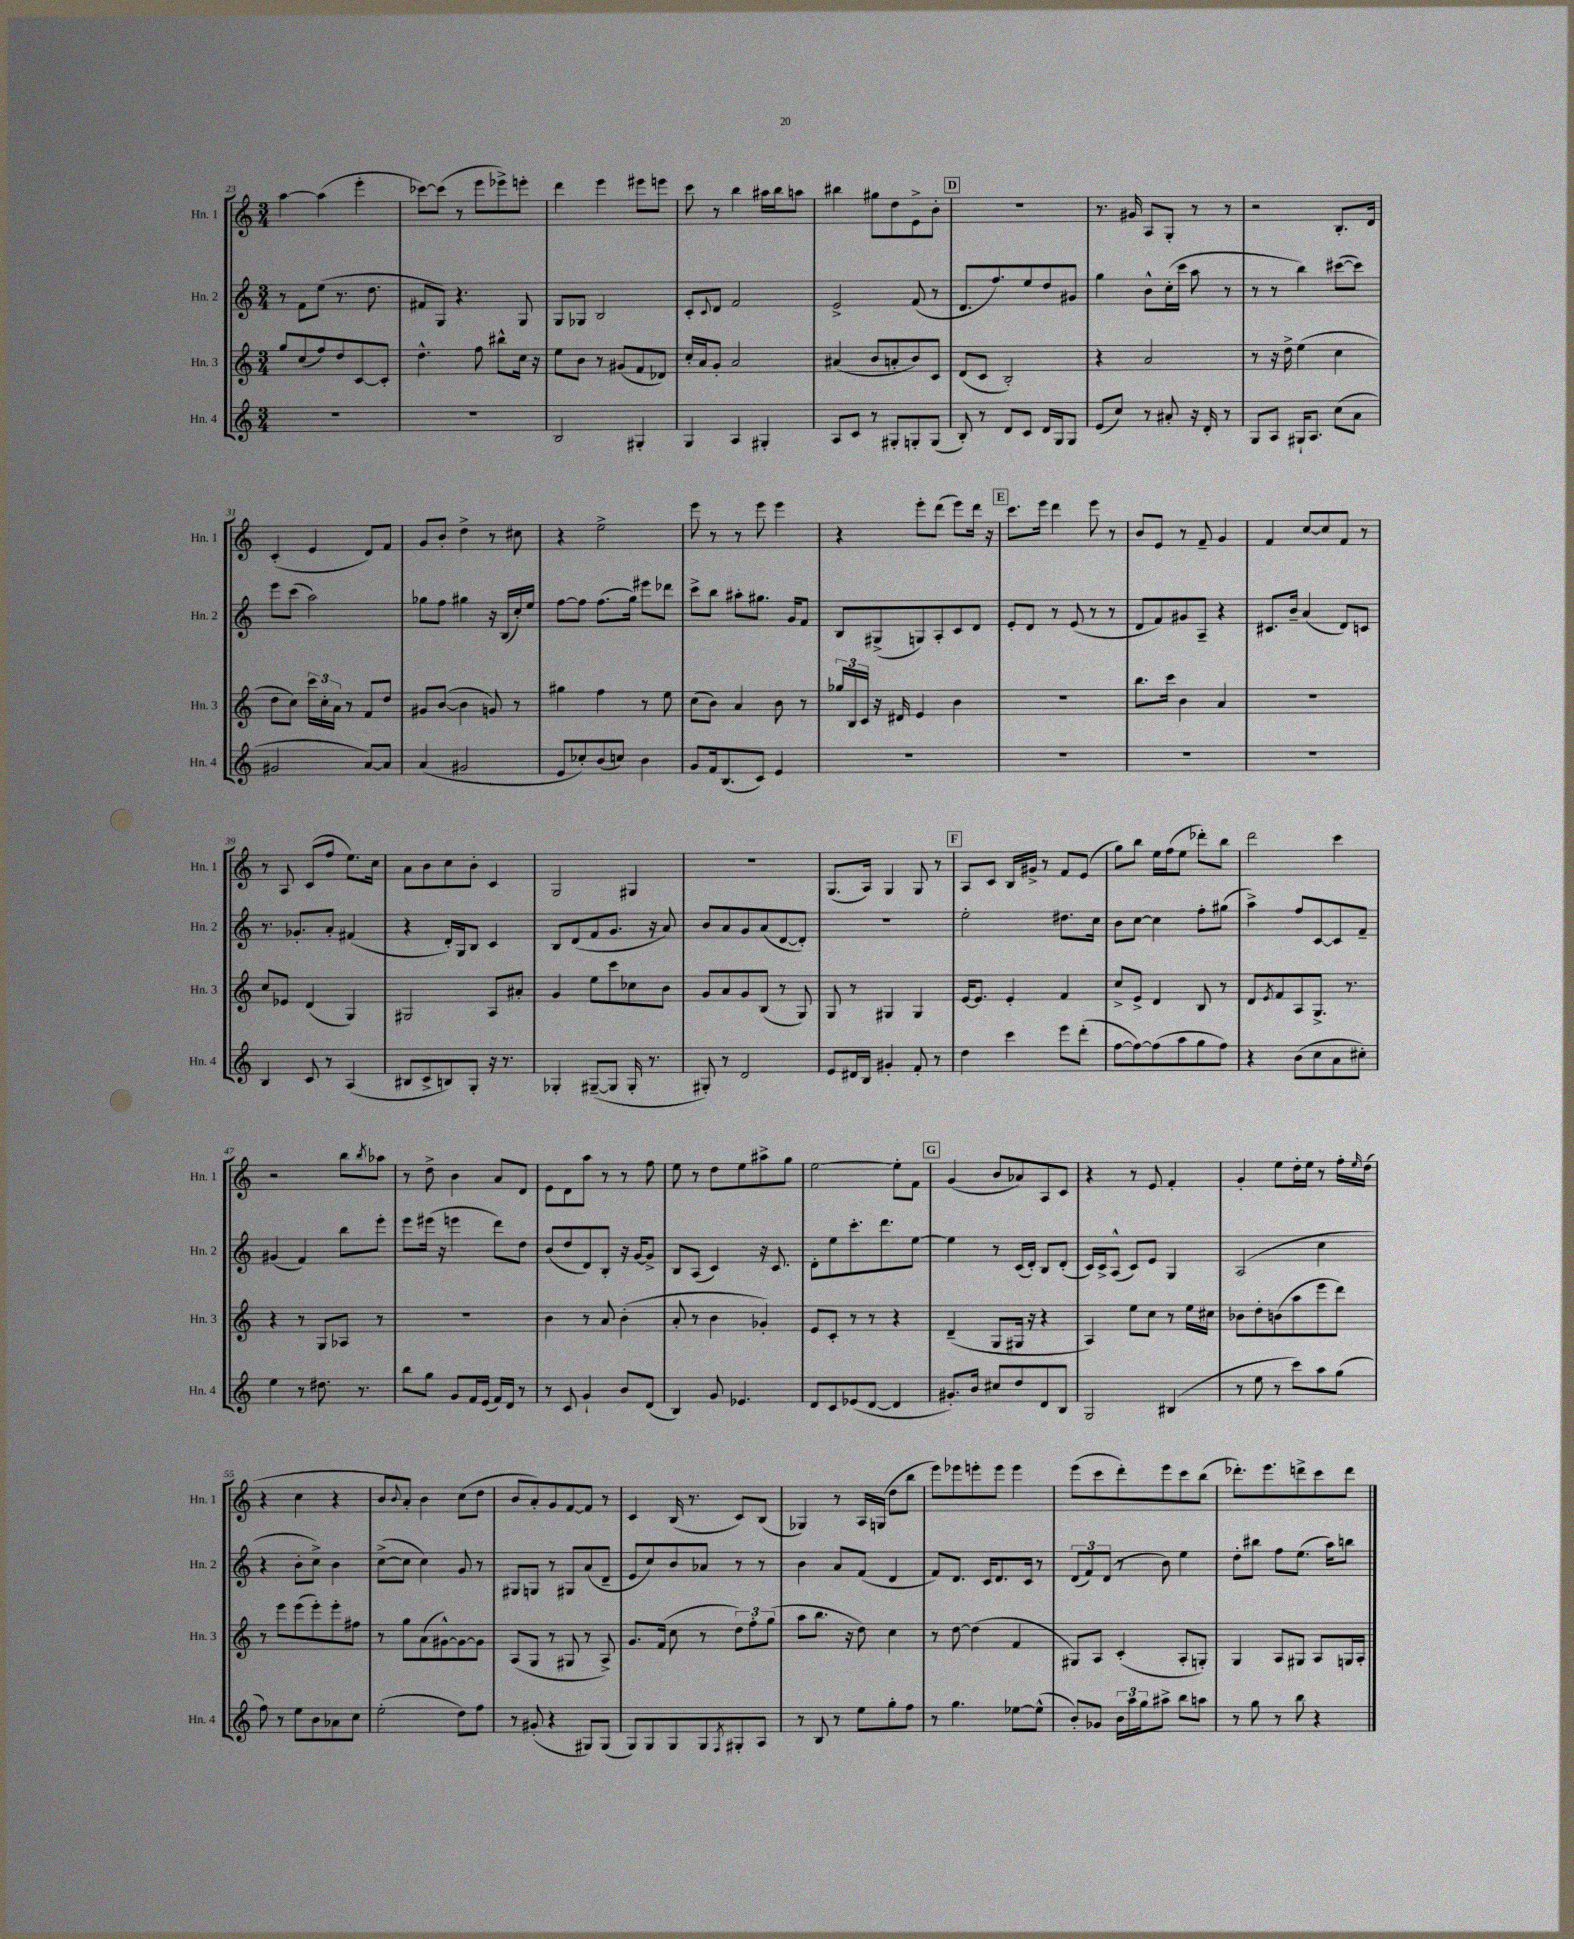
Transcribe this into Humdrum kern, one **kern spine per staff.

**kern	**kern	**kern	**kern
*staff4	*staff3	*staff2	*staff1
*clefG2	*clefG2	*clefG2	*clefG2
*k[]	*k[]	*k[]	*k[]
*M3/4	*M3/4	*M3/4	*M3/4
2.r	8gg	8r	[4aa
.	(8cc	8f	.
.	8ff)	(8ee	(4aa]
.	8dd	8.r	.
.	[8c	.	4eee'
.	.	8.dd	.
.	8c']	.	.
=	=	=	=
2.r	4.dd^^	8f#	[8ccc-)
.	.	8G)	(8ccc-]
.	.	4.r	8r
.	8ff	.	8eee
.	8bb#^^	.	8eee-^)
.	16cc	8G	8eee'
.	16r	.	.
=	=	=	=
2B	8ee	8G	4ddd
.	8b	8G-	.
.	8r	2B	4eee
.	(8g#	.	.
4G#'	8f	.	8eee#
.	8d-)	.	8eee
=	=	=	=
4G	16cc'	8c'	8ccc
.	16a	.	.
.	.	8qqc	.
.	8g'	8d	8r
4A	2a	2f	4bb
4G#'	.	.	16aa#
.	.	.	16bb
.	.	.	8aa
=	=	=	=
8A	(4a#	2e^	4bb#
8c	.	.	.
8r	8b	.	8gg#
8G#'	8a'	.	8dd
8G'	8b)	(8f	8e^
(8G	8c	8r	8b'
=	=	=	=
8B')	(8d	8.d	2.r
8r	8c	.	.
.	.	8.ff)	.
8d	2B')	.	.
8c	.	8ee	.
16d	.	8dd	.
16G	.	.	.
8G	.	8g#	.
=	=	=	=
(8e	4r	4gg	8.r
8cc)	.	.	.
.	.	.	16g#
8r	2a	8b^^	8A
8a#'	.	(16cc'	8G'
.	.	16ccc	.
16r	.	8aa	8r
16d'	.	.	.
8r	.	8r	8r
=	=	=	=
8G	8r	8r	2r
8A	16r	8r	.
.	16dd^	.	.
16G#`	(4ee	4bb)	.
8.A	.	.	.
(8cc	4cc	([8ccc#	8.B'
8a	.	8ccc#])	.
.	.	.	16d
=	=	=	=
2g#	8dd	8eee	(4c'
.	8cc)	(8ccc	.
.	24ccc	2aa)	4e
.	24cc'	.	.
.	24a	.	.
.	8r	.	.
[8a)	8f	.	8d)
8a]	8dd	.	8f
=	=	=	=
(4a	8g#	8gg-	8g
.	([8b	8ff	8b'
2g#	4b]	4gg#	4dd^
.	8g)	16r	8r
.	.	(16B	.
.	8r	16cc')	8cc#
.	.	16ee	.
=	=	=	=
8e	4gg#	[8ff	4r
8cc-')	.	8ff]	.
(8b	4ff	(8.ff	2ee^
8cc)	.	.	.
.	.	16gg)	.
4b	8r	8eee#	.
.	8ee	8ddd-	.
=	=	=	=
8g	(8cc	8ccc^	8eee
16f	8b)	8bb	8r
(8.B	.	.	.
.	4a	8aa#'	8r
8c)	.	8.gg#	8eee
4e	8b	.	4eee
.	.	16g	.
.	8r	8f	.
=	=	=	=
2.r	24gg-	8B	4r
.	24B	.	.
.	24c	.	.
.	16r	(8G#^	.
.	16d#	.	.
.	4e	8G)	8eee'
.	.	8A'	(8ddd
.	4b	8c	8eee)
.	.	8d	16ddd
.	.	.	16r
=	=	=	=
2.r	2.r	8e'	8.ccc
.	.	8d	.
.	.	.	16eee
.	.	8r	4ddd
.	.	(8e	.
.	.	8r	8eee
.	.	8r	8r
=	=	=	=
2.r	8.bb	8d	8b
.	.	8f)	8e
.	16ccc	.	.
.	4b	8g#	8r
.	.	8A~	8f~
.	4a	4r	4g
=	=	=	=
2.r	2.r	8.c#	4f
.	.	16b~	.
.	.	(4a	[8cc
.	.	.	8cc]
.	.	8d)	8f
.	.	8c	8r
=	=	=	=
4B	8cc	8.r	8r
.	8e-	.	8A
.	.	8.g-'	.
8c	(4d	.	(8c
8r	.	8a'	8ff
(4A	4G)	(4f#	8.ee)
.	.	.	16cc
=	=	=	=
8B#	2G#	4r	8a
8c^	.	.	8b
8B)	.	16d')	8cc
.	.	16G	.
8G'	.	8B	8b'
16r	8A	4c	4c
8.r	.	.	.
.	8a#'	.	.
=	=	=	=
4G-'	4g	8B	2G
.	.	(8d	.
([8G#~	8ee	8f	.
8G#]	8ccc	8.g	.
16G#'	8cc-	.	4G#
8.r	.	16r	.
.	8b	8a)	.
=	=	=	=
8G#')	8g	8b	2.r
8r	8a	8a	.
2d	8g	8g	.
.	(8B	(8a	.
.	8r	[8d	.
.	8G)	8d'])	.
=	=	=	=
8e	8G	2.r	(8.G
16d#	8r	.	.
16B	.	.	16A)
4g#'	4G#	.	4G
8f'	4G#	.	8G
8r	.	.	8r
=	=	=	=
4dd	[16e	2ee'	8A
.	8.e]	.	.
.	.	.	8c
4ccc	4e'	.	16B
.	.	.	16g#^
.	.	.	8r
8eee	4f	8.dd#	8f
(8ddd'	.	.	(8e
.	.	16cc	.
=	=	=	=
[8ff	8cc^	8b	8gg)
8ff_)	8e^	[8cc	8bb
(8ff]	4d	4cc]	16ee
.	.	.	(16ff
8aa	.	.	8ee
8gg	8B	8ff'	8ddd-')
8ff)	8r	(8gg#	8bb
=	=	=	=
4r	8d	4aa^)	2ddd
.	8qe	.	.
.	8f	.	.
(8b	8A	8ff	.
8cc	8.G^	[8c	.
8a	.	8c]	4ccc
.	8.r	.	.
8cc#')	.	8f~	.
=	=	=	=
4ee	4r	(4g#	2r
8r	8r	4f)	.
8.dd#	8G	.	.
.	8A-	8bb	8bb
8.r	.	.	.
.	.	.	8qbb
.	8r	8eee'	8aa-
=	=	=	=
8bb	2.r	8eee	8r
8gg	.	(16eee#	8dd^
.	.	16r	.
8g	.	4eee	4b
16f	.	.	.
(16e	.	.	.
16f)	.	8ddd)	8a
16d	.	.	.
8r	.	8dd	8d
=	=	=	=
8r	4b	(8b	8e
8c	.	8dd	8d
4g`	8r	8d)	8aa
.	8a	8B'	8r
8b	(4b'	16r	8r
.	.	[16g	.
(8d	.	8g^]	8ff
=	=	=	=
4B)	8a'	8B	8ee
.	8r	(8A	8r
8g	4b	4c)	8dd
4.e-	.	.	8ee
.	4g-')	16r	8aa#^
.	.	8.c	.
.	.	.	8gg
=	=	=	=
8d	8e	8d'	[2ee
8c	8c'	8ee	.
(8e-	8r	8.ccc'	.
[8d	8r	.	.
.	.	8.ddd	.
4d]	4r	.	8ee']
.	.	[8ee	8f
=	=	=	=
8.g#')	(4d~	4ee]	(4g
16b	.	.	.
8cc#	8G	8r	8b
8dd	16G#	(16c	8a-)
.	16r	16d')	.
8d	4r	8B	8A
8B	.	(8d'	8c
=	=	=	=
2G	4A)	16c)	4r
.	.	16c^	.
.	.	(8A^^	.
.	8ee	8c)	8r
.	8cc	8e	8e
(4B#	8r	4G	4f'
.	16ee	.	.
.	16cc#	.	.
=	=	=	=
8r	8b-	(2A	4g'
8ee	8dd'	.	.
8r	(8b	.	8ee
8ccc)	8aa	.	16dd'
.	.	.	16ee
8aa	8eee	4cc	8r
(8gg	8ddd)	.	16ff'
.	.	.	16qqee
.	.	.	(16dd
=	=	=	=
8ff)	8r	4r	4r
8r	8eee	.	.
8ee	(8eee	8b'	4cc
8b	8eee')	8cc^)	.
8a-	8eee'	4b	4r
8cc	8ff#	.	.
=	=	=	=
(2ee'	8r	([8cc^	8b
.	.	.	8qqb
.	8gg	8cc]	8a')
.	(8a	4cc)	4b
.	[8g#^^)	.	.
8dd)	8g#_	8g	(8cc
8ff	8g#]	8r	8dd
=	=	=	=
8r	(8A	8G#	8b
(8g#'	8G	8G	8a')
4r	8r	8r	8g
.	8G#	8G#	[8f
8G#)	8r	(8a	8f]
(8G#	8A^)	8d~	8r
=	=	=	=
8G)	8.g	8e	4c
8G	.	8cc)	.
.	(16f	.	.
8G	8cc	8b	(16B
.	.	.	8.r
8G	8r	8a-	.
8qF	.	.	.
8G#'	12dd)	8r	8c)
.	12ff'	.	.
8A	.	8r	(8B
.	(12gg	.	.
=	=	=	=
8r	8aa	4b	4G-)
8B	8.bb	.	.
8r	.	8a	8r
.	16r	.	.
8ee	8dd)	(8f	16A
.	.	.	(16G
8gg'	4cc	4d	8dd
8ff	.	.	8bb
=	=	=	=
8r	8r	8f)	8eee)
4.gg	[8dd	8.d	8eee-
.	(4dd]	.	8eee'
.	.	16c	.
.	.	8.d	8eee
[8ee-	4f	.	4eee
.	.	16c	.
(8ee-^^]	.	8r	.
=	=	=	=
8b')	8G#)	(12d	(8eee
.	.	12f)	.
8g-	8A	.	8ccc
.	.	(12d	.
24b	(4c'	8r	8ddd')
24aa	.	.	.
24gg	.	.	.
8aa#^	.	8b)	8eee
8bb	8A'	4ee	8ccc
8aa	8G')	.	(8bb
=	=	=	=
8r	4G	8dd'	8.ddd-')
8gg	.	8bb#	.
.	.	.	8.eee
8r	8A	8ff	.
8bb	8G#	(8.ee	8ddd^
4r	8A	.	8ccc
.	.	16aa)	.
.	16G	8bb	8ddd
.	16A'	.	.
==	==	==	==
*-	*-	*-	*-
